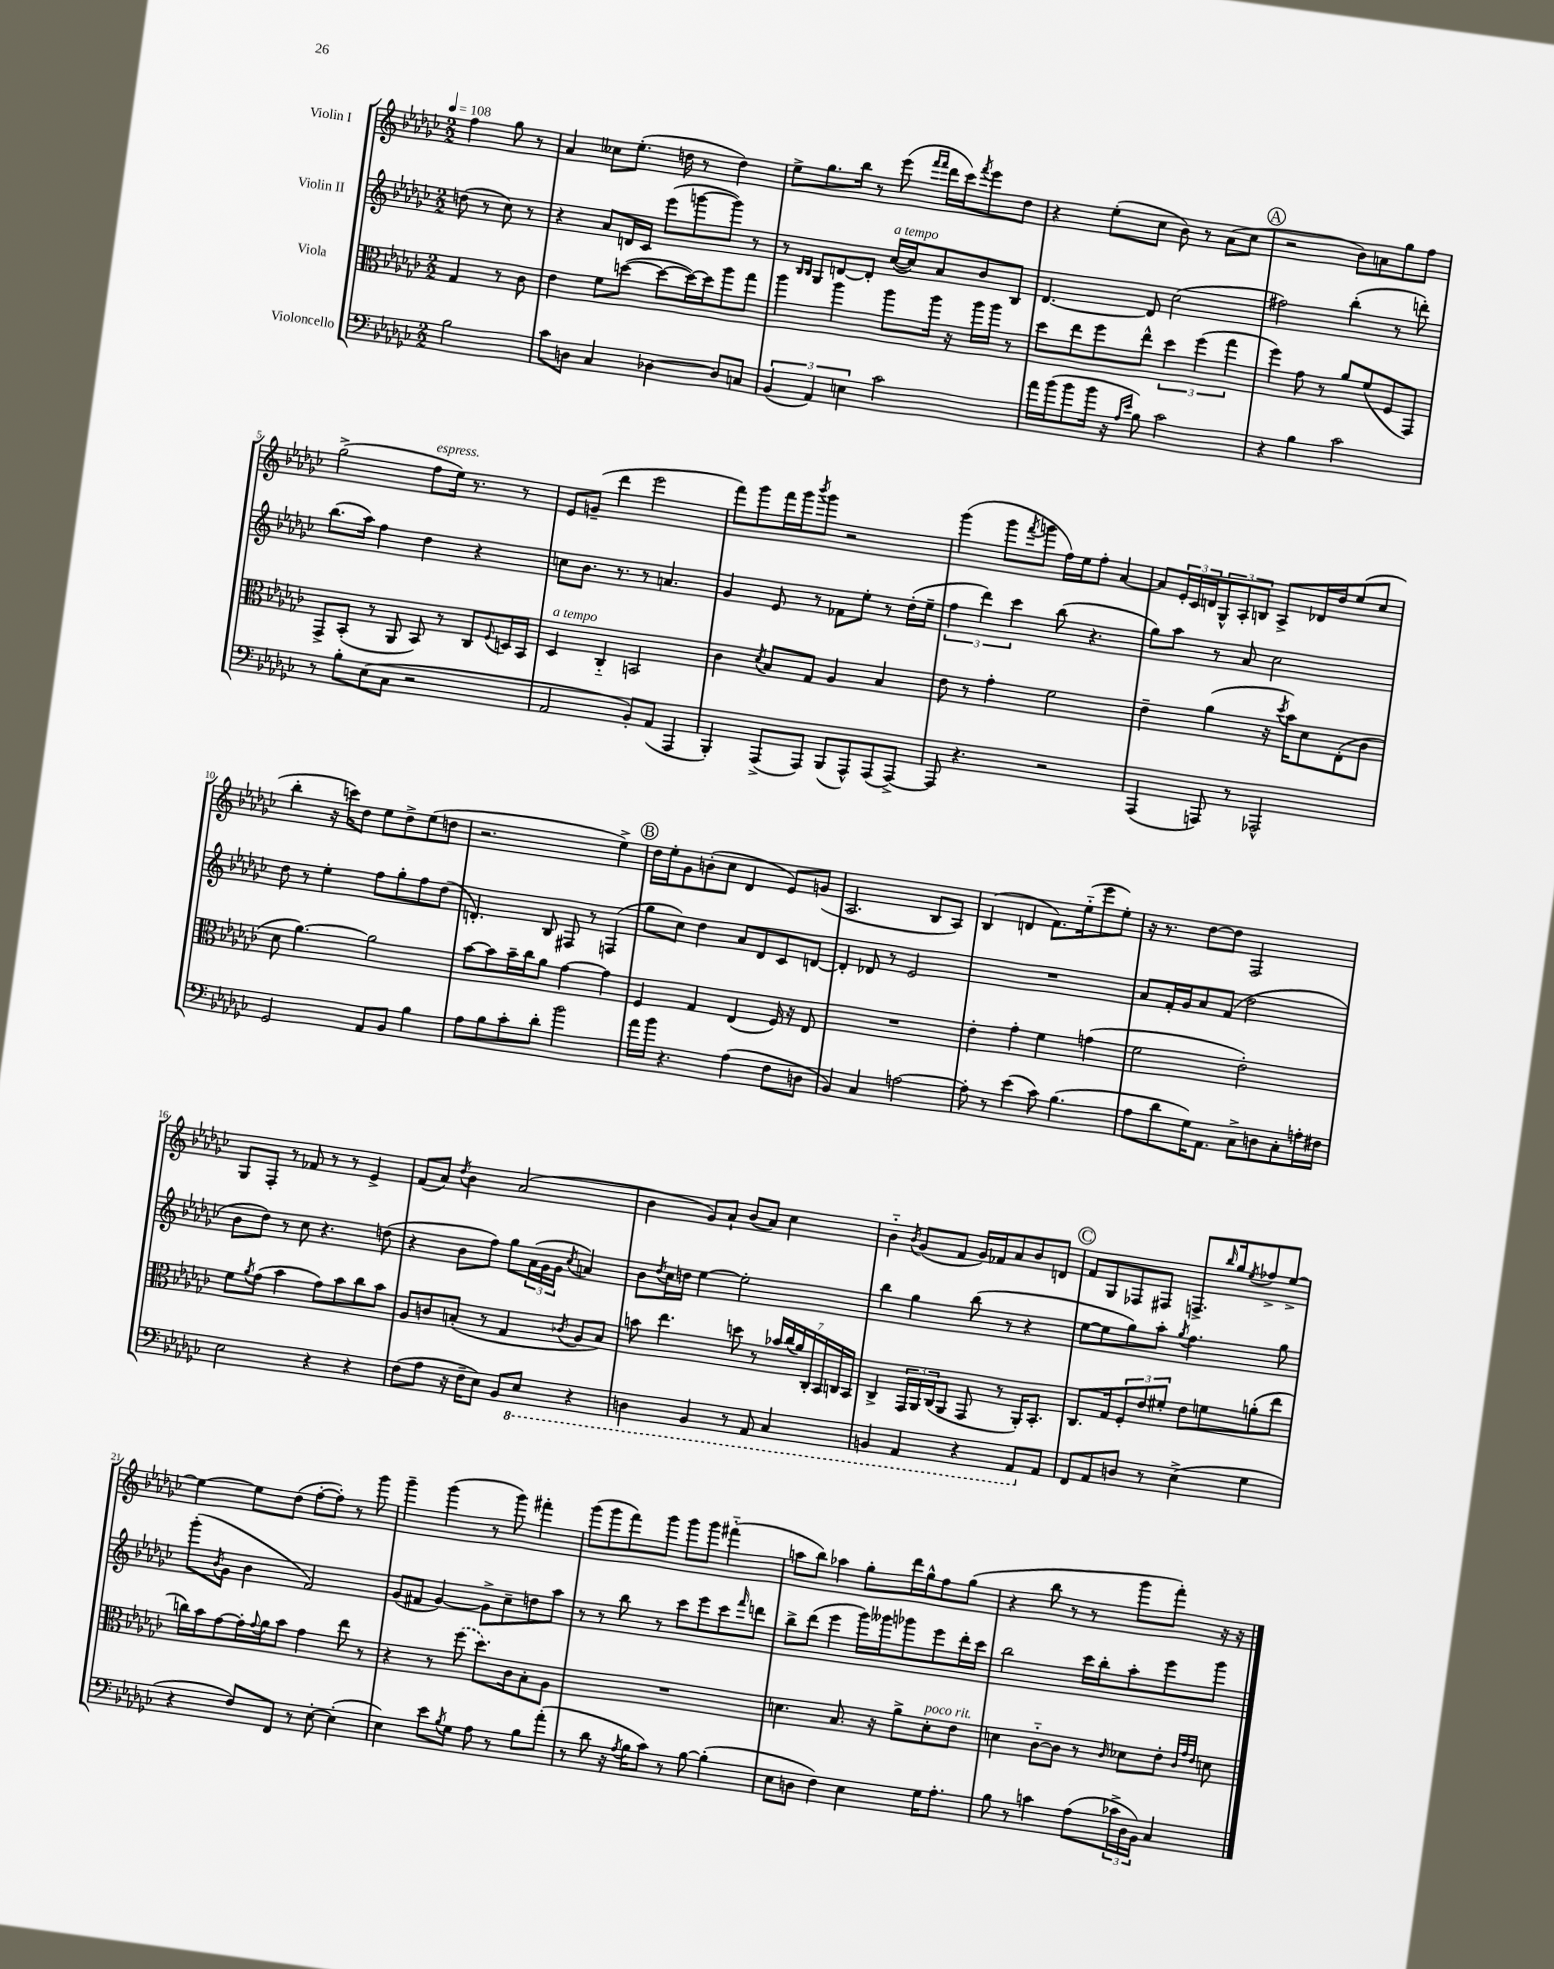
<<
\new StaffGroup <<
\new Staff = "s0" \with { instrumentName = "Violin I" } {
    \clef treble \key ges \major \numericTimeSignature \time 2/2 \partial 2 \tempo 4 = 108
    f''4 ges''8 r8 |
    aes'4 ceses''8 ees''8.-.( d''16 r8 d''4) |
    ees''8-> ges''8. bes''16 r8 ees'''8( \grace { f'''16 f'''16 } des'''16 ces'''16) \acciaccatura { f'''8 } ees'''8 des''8 |
    r4 ees''8-.( ces''8 bes'8) r8 aes'8( ces''8 |
    \mark \markup { \circle "A" } r2 bes'8) a'8 ges''8 f''8 |
    ges''2->( f''8^\markup { \italic "espress." } ees''16) r8. r8 |
    ees'8 g'8--( des'''4 ees'''2 |
    f'''8) ges'''8 f'''16 ges'''16 \acciaccatura { bes'''8 } ges'''8 r2 |
    ges'''4( ges'''8 \acciaccatura { f'''8 } g'''8 f''16) ees''16 f''8-. aes'4~ |
    aes'8 \tuplet 3/2 { ees'16-. ces'16 d'16 } \tuplet 3/2 { ges8-^ aes8-. b8 } aes8-> des'16 des''16 ees''8( ces''8 |
    bes''4-. r16 c'''16) des''8 ees''8 des''8-> ees''8( d''8 |
    r2. ees''4->) |
    \mark \markup { \circle "B" } des''16 ees''16-. ges'8 b'8-.( ces''8 des'4 ees'8) g'8( |
    aes2. bes8 aes8) |
    bes4( d'4 f'8.) ees''16-_( ees'''8 ees''8-.) |
    r16 r8. des''8~ des''8 f2 |
    ges8 f8-. r8 fes'8 r8 r8 ees'4-> |
    f'8( aes'8) \acciaccatura { des''8 } bes'4 aes'2( |
    bes'4 ges'8) aes'8-! bes'8( aes'8) ces''4 |
    bes'4-_ \acciaccatura { bes'8 } ges'8( f'8 ges'16) fes'16 aes'8 bes'8 d'8 |
    \mark \markup { \circle "C" } f'8 ges8 fes8 fis8 f8.-> \grace { bes''16 } ges''16 \acciaccatura { ees''8 } fes''8-> ees''8~-> |
    ees''4~ ees''8 des''8( f''8~-. f''8-.) r8 ges'''8 |
    ges'''4-- ges'''4( r8 ges'''8) fis'''4-. |
    ges'''8( ges'''8 f'''8) ges'''8 ges'''8 ges'''8 fis'''4-_( |
    a''8 bes''8) aes''4 ges''8-. des'''16 ges''16-^ f''8 ges''8( |
    r4 bes''8 r8 r8 ges'''8 f'''8-.) r16 r16 \bar "|." |
}
\new Staff = "s1" \with { instrumentName = "Violin II" } {
    \clef treble \key ges \major \numericTimeSignature \time 2/2 \partial 2
    d''8( r8 ces''8) r8 |
    r4 aes'8 d'16 ces'16 ees'''8( g'''8~ g'''8) r8 |
    r8 \grace { bes16 bes16 } ges8 d'8~ d'8-. ces''16~^\markup { \italic "a tempo" }( ces''16) aes'8 bes'8 bes8 |
    des'4.~ des'8 ces''2( |
    \mark \markup { \circle "A" } fis''2) bes''4-.( r8 d'''8-.) |
    bes''8.( aes''16) f''4 des''4 r4 |
    c''8 bes'8. r8. r8 a'4. |
    ges'4 ees'8 r8 fes'8 ees''8-. r8 des''16-.( ees''16-- |
    \tuplet 3/2 { f''4 des'''4) ces'''4 } bes''8( r4. |
    ges''8) aes''8 r8 aes'8 ces''2 |
    des''8 r8 ees''4-. f''8 ges''8-. f''8 des''8( |
    d'4.-.) bes8 fis8 r8 f4( |
    \mark \markup { \circle "B" } ges''8 ces''8) des''4 aes'8 des'8 ces'8 d'8~ |
    d'4-. des'8 r8 ees'2 |
    R1 |
    aes'8 f'16-. ges'16 aes'8 f'8( des''2 |
    bes'8 des''8) r8 ces''8 r4. d''8( |
    r4 bes'8 f''8) ges''8 \tuplet 3/2 { aes'16( ges'16 ges'16 } \acciaccatura { ces''8 } a'4) |
    bes'8 \acciaccatura { des''8 } ces''16 d''16 ees''4~ ees''2-. |
    bes''4 ges''4 bes''8( r8 r4 |
    \mark \markup { \circle "C" } ees''8~ ees''8 ges''8) aes''8-. \acciaccatura { ges''8 } f''4. ges''8 |
    ges'''8-.( \acciaccatura { bes'8 } ges'8 bes'4 f'2) |
    ges'8( fis'8 ges'4~) ges'8-> ces''8-- d''8 aes''8 |
    r8 r8 bes''8 r8 ces'''8 ees'''8 ces'''8 \grace { f'''16 } d'''8 |
    bes''8-> des'''8( ees'''4 ges'''16) geses'''16 ges'''8 ees'''8 des'''16-. ces'''16 |
    bes''2 ces'''16 bes''16-. aes''8-. ees'''8 ges'''8 \bar "|." |
}
\new Staff = "s2" \with { instrumentName = "Viola" } {
    \clef alto \key ges \major \numericTimeSignature \time 2/2 \partial 2
    ges4 r8 ces'8 |
    ees'4 f'8 d''8~( d''8~ d''16~) d''16 aes''8 ges''8 |
    aes''4 aes''4 aes''8 aes''16 r16 aes''16 aes''16 r8 |
    des''8 ees''8 f''8 ees''8-^ \tuplet 3/2 { des''4 f''4( ges''4 } |
    \mark \markup { \circle "A" } f''4) ges'8 r8 aes'8 f'8( f8 ges,8) |
    ges,8-> bes,8-.( r8 aes,8 bes,8) r8 ces8 \appoggiatura { f8 } d16 bes,16 |
    des4^\markup { \italic "a tempo" } ces4-_ b,2 |
    ces'4 \acciaccatura { des'8 } bes8 ges8 aes4 bes4 |
    ees'8 r8 ges'4-. f'2 |
    ees'4-- aes'4( r16 \acciaccatura { des''8 } bes'16) des'8 ees8-.( ces'8 |
    des'8 aes'4.~) aes'2 |
    bes'8~ bes'8 bes'16-- ces''16 aes'8 ges'4~ ges'4 |
    \mark \markup { \circle "B" } f4 ges4 ees4( f16) r16 ees8 |
    R1 |
    ees'4-. ges'4-. f'4 g'4( |
    f'2 ees'2-.) |
    f'8 \acciaccatura { aes'8 } ges'8( bes'4 ges'8) bes'8 ces''8 bes'8 |
    aes8 c'8 b8-.( r8 ges4 \acciaccatura { ces'8 } aes8 b8) |
    b'8 ees''4. d''8 r8 \tuplet 7/4 { bes'16 ces''16( aes'16) ces16-. bes,16 c16 bes,16 } |
    ces4-> \tuplet 3/2 { ges,16 aes,16 ces16( } aes,8 ges,8 r8 aes,16-.) bes,8.-. |
    \mark \markup { \circle "C" } ces8. ges16 \tuplet 3/2 { f8-. ees'8 fis'8-. } ees'8 f'8 a'8-.( ees''8 |
    c''16) bes'16 ges'8~ ges'16-. \appoggiatura { ges'8 } aes'16 bes'8 ges'4 ees''8 r8 |
    r4 r8 \once \slurDashed f''8( des''8.) ces'16 bes8-. aes8 |
    R1 |
    d'4. bes8. r16 aes'8-> d'8-.^\markup { \italic "poco rit." } ees'8 |
    d'4 ces'8~-_ ces'8 r8 \grace { ces'16 } des'8 ees'8-. \grace { ces'32 ges'32 ees'32 } d'8 \bar "|." |
}
\new Staff = "s3" \with { instrumentName = "Violoncello" } {
    \clef bass \key ges \major \numericTimeSignature \time 2/2 \partial 2
    bes2 |
    ces'8 d8 ces4 des4~ des8 c8 |
    \tuplet 3/2 { bes,4( aes,4) e4 } ces'2 |
    aes'16 bes'16( bes'8 bes'16 r16 \grace { aes16 ees'16 } bes8) ces'2 |
    \mark \markup { \circle "A" } r4 bes4 ces'2 |
    r8 bes8-. ees8( ces8 r2 |
    aes,2 bes,8-.) aes,8( aes,,4 |
    bes,,4-.) aes,,8->( aes,,8) bes,,8( aes,,8-^) aes,,8( aes,,8~->) |
    aes,,8 r4. r2 |
    aes,,4( a,,8) r8 aes,,2-^ |
    ges,2 aes,8 bes,8 bes4 |
    aes8 bes8 ces'8-. des'8-. bes'2 |
    \mark \markup { \circle "B" } aes'16 bes'16 r4. aes4( f8 d8 |
    bes,4) ces4 a2~ |
    a8-. r8 ees'4( ces'8) bes4.( |
    aes8 des'8 ges16) aes,8. ces8-> d8 ces8-. a16-. fis16 |
    ees2 r4 r4 |
    f8( aes8 r16 f16-- ees8) bes,8 \ottava #-1 ees,8 r4 |
    d,4 bes,,4 r8 aes,,8 ces,4 |
    b,,4 aes,,4 r4 aes,,8 \ottava #0 aes,8 |
    \mark \markup { \circle "C" } f,8 aes,8 d8 r8 ees4->( ges4 |
    r4 f8) f,8 r8 ees8~-. ees4-.( |
    ees4) ees'8 \acciaccatura { bes8 } ges8 aes8 r8 bes8 aes'8-.( |
    r8 des'8 r16 \acciaccatura { aes8 } bes16 ces'8) r8 bes8~ bes4-.( |
    ees8 d8 f4) ees4 ges16 aes8.-. |
    bes8 r8 c'4 aes8( \tuplet 3/2 { ces'16-> des16 bes,16) } ces4 \bar "|." |
}
>>
>>
